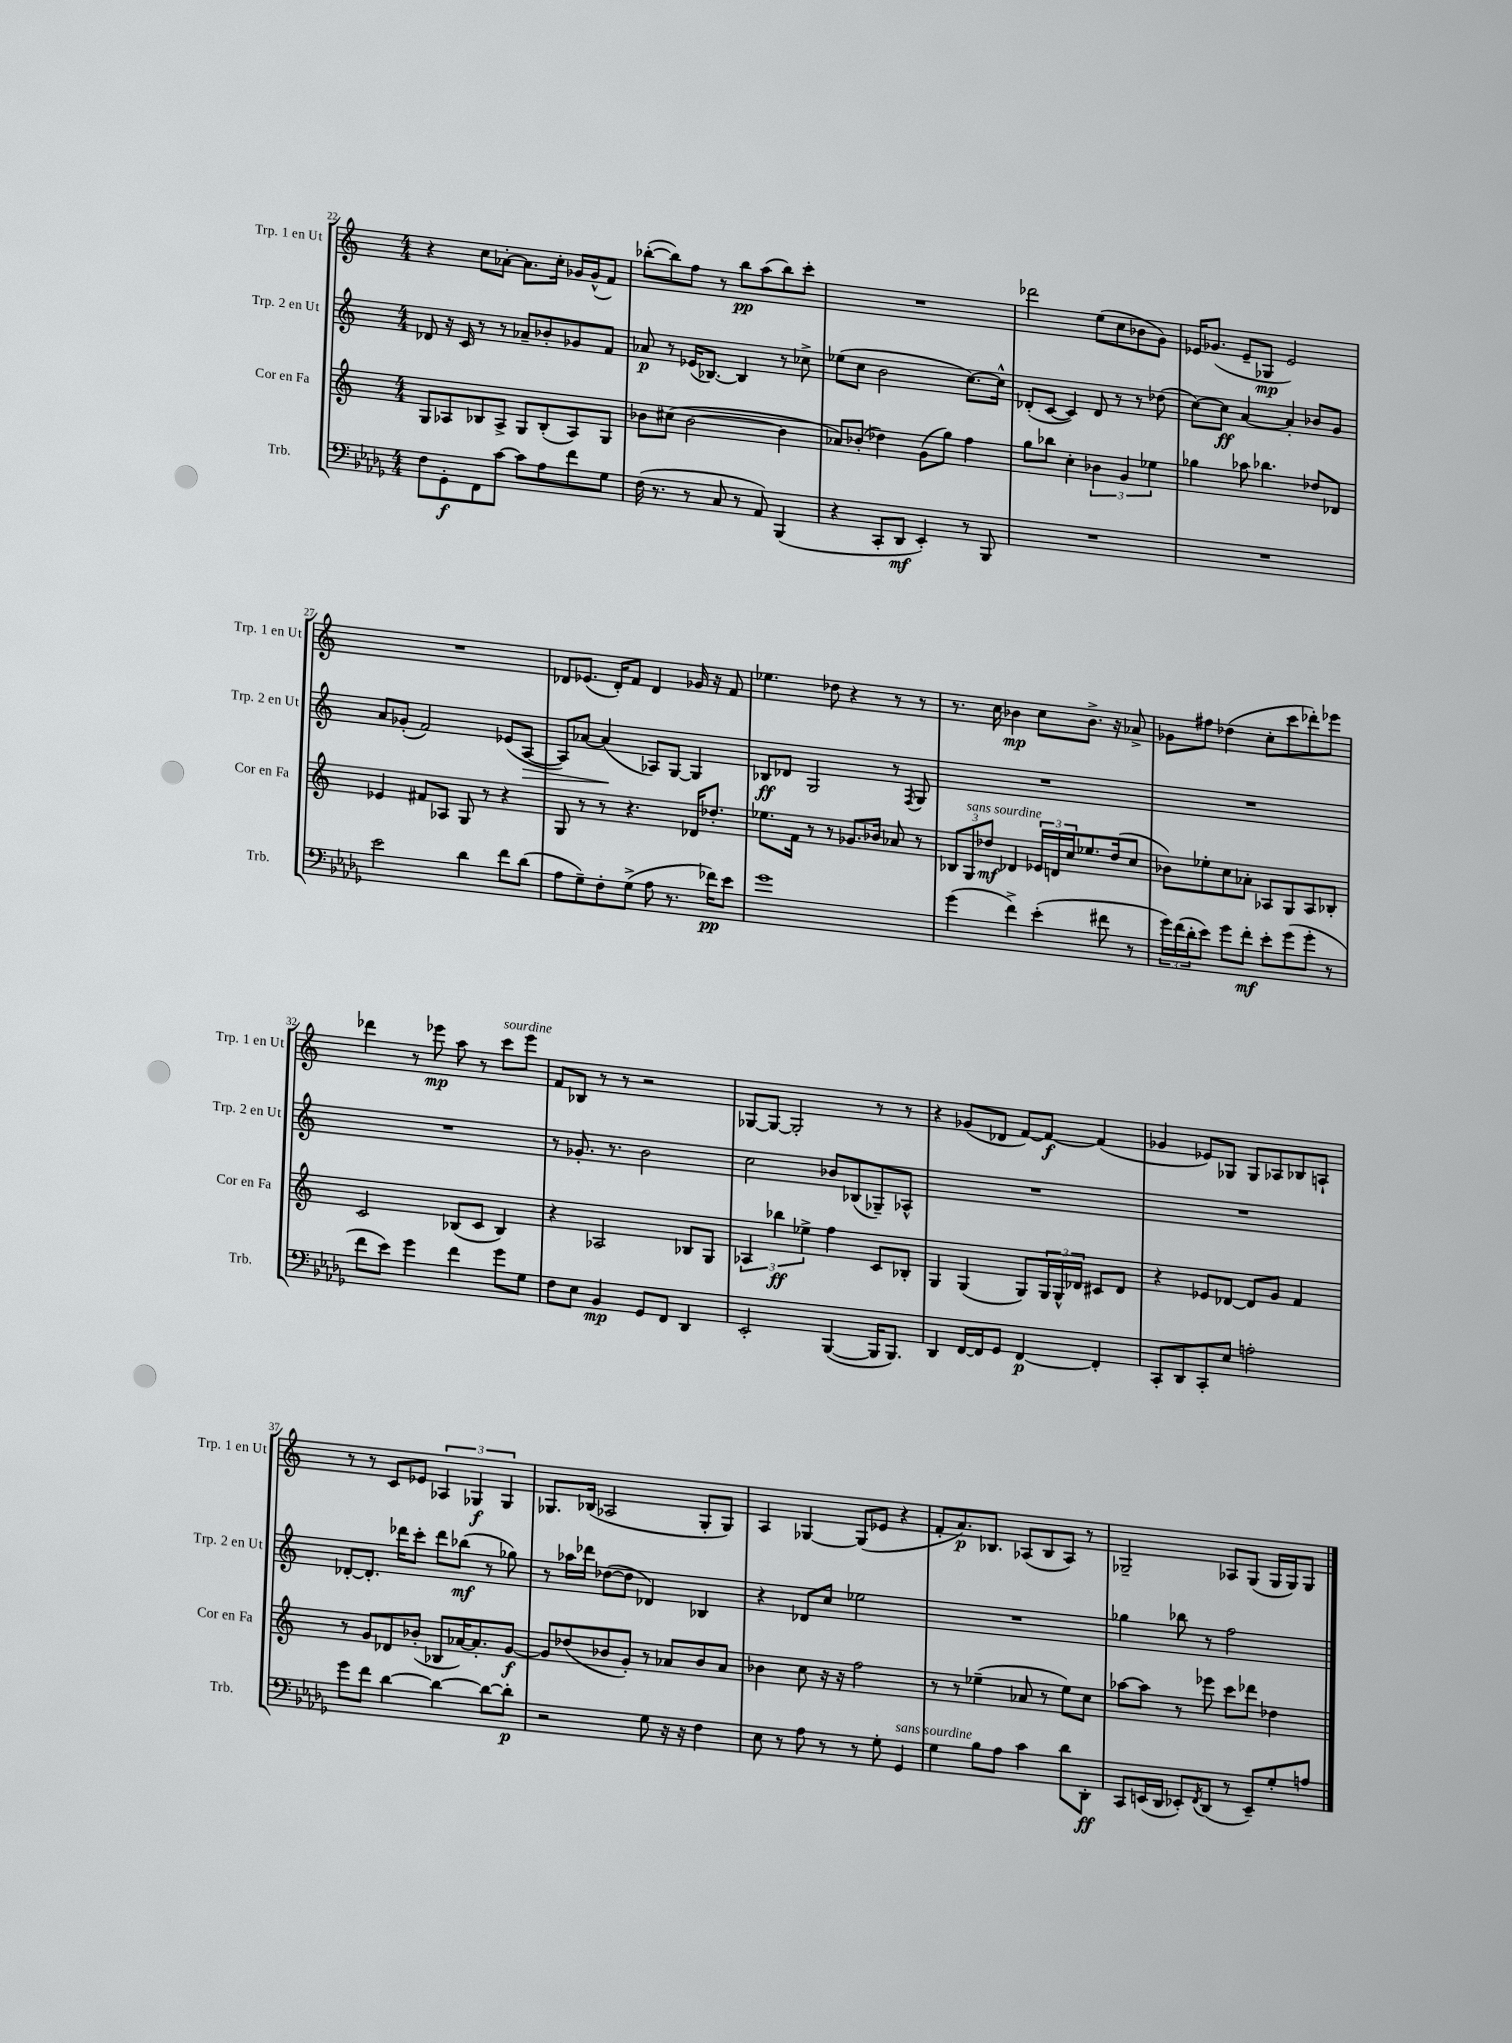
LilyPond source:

<<
\new StaffGroup <<
\new Staff = "s0" \with { instrumentName = "Trp. 1 en Ut" shortInstrumentName = "Trp. 1 en Ut" } {
    \clef treble \key c \major \numericTimeSignature \time 4/4
    r4 c''8 aes'8~-. aes'8. c''16-. ges'16 ges'16-^( f'8) |
    bes''8~-.( bes''8) f''8 r8 bes''8\pp a''8( bes''8) c'''8-. |
    R1 |
    des'''2 e''8( c''8 bes'8 g'8) |
    ees'16 ges'8.( ees'8-- ges8\mp ees'2) |
    R1 |
    des'8 ees'8.( des'16-.) f'8 des'4 ges'16 r16 f'8 |
    ees''4. des''8 r4 r8 r8 |
    r8. c''16 bes'4\mp c''8 bes'8.-> r16 aes'8-> |
    ges'8 fis''8 des''4( c''8-. c'''8 des'''8-.) ees'''8 |
    des'''4 r8 ees'''8\mp a''8 r8 c'''8^\markup { \italic "sourdine" } ees'''8 |
    f'8 bes8 r8 r8 r2 |
    ges8~ ges8~ ges2-. r8 r8 |
    r4 ges'8( des'8 f'8~) f'8~\f f'4( |
    ges'4 ees'8) ges8 ges8 aes8 bes8 a8-! |
    r8 r8 c'8 ees'8 \tuplet 3/2 { aes4 ges4\f ges4 } |
    ges8. bes16( aes2 ges8-. ges8) |
    a4 ges4~ ges8( ees'8 r4 |
    f'8-. a'8.\p) bes8. aes8( bes8 aes8) r8 |
    ges2-- aes8 ges8( ges16 ges16) ges8 \bar "|." |
}
\new Staff = "s1" \with { instrumentName = "Trp. 2 en Ut" shortInstrumentName = "Trp. 2 en Ut" } {
    \clef treble \key c \major \numericTimeSignature \time 4/4
    des'8 r16 c'16 r8 r8 aes'8-- bes'8-. ges'8 f'8 |
    aes'8\p r8 ees'16( bes8.~) bes4 r8 ces''8-> |
    ees''8( c''8 b'2 c''8.~) c''16-^ |
    des'8-.( c'8~ c'4) des'8 r8 r8 des''8( |
    c''8~) c''8\ff a'4~ a'4-. bes'8 g'8 |
    a'8 ges'8-.( f'2) ees'8( a8~\> |
    a8) aes'8~ aes'4\!( aes8) g8~ g4 |
    bes8\ff des'8 g2 r8 \acciaccatura { f8 } g8 |
    R1 |
    R1 |
    R1 |
    r8 ges'8.-. r8. b'2 |
    c''2 bes'8 bes8( ges8--) aes8-^ |
    R1 |
    R1 |
    des'8~-. des'8.-. des'''16 c'''8-. des'''8 bes''8\mf( r8 ges''8) |
    r8 aes''16 des'''16 des''8~( des''8 des'4) bes4 |
    r4 des'8 c''8 ees''2 |
    R1 |
    ges''4 bes''8 r8 f''2 \bar "|." |
}
\new Staff = "s2" \with { instrumentName = "Cor en Fa" shortInstrumentName = "Cor en Fa" } {
    \clef treble \key c \major \numericTimeSignature \time 4/4
    g8 aes8 bes8 aes8-> g8 bes8-.( aes8) g8 |
    bes'8 cis''8( bes'2~ bes'4 |
    aes'8) bes'8-.( des''4) g'8( g''8) f''4 |
    g''8 bes''8 c''4-. \tuplet 3/2 { bes'4 g'4 ees''4 } |
    ges''4 aes''8 bes''4. des''8 des'8 |
    ees'4 fis'8 aes8 g8 r8 r4 |
    g8 r8 r8 r4. des'16 des''8.-. |
    ees''8. f'16 r8 r8 ges'8. bes'16 aes'8 r8 |
    \tuplet 3/2 { bes8 g8^\markup { \italic "sans sourdine" } des''8\mf } des'4 \tuplet 3/2 { ees'16 d'16 c''16 } ees''8. des''16( c''8 |
    bes'8) ees''8-. c''8 aes'8-. aes8 g8 aes8 bes8-. |
    c'2 bes8( c'8 bes4) |
    r4 aes2 bes8 g8 |
    \tuplet 3/2 { aes4 bes''4\ff ees''4-> } f''4 c'8 bes8-. |
    g4 g4( g8) \tuplet 3/2 { g16 g16-^ des'16 } cis'8 des'8 |
    r4 ees'8 des'8~ des'8 g'8 f'4 |
    r8 g'8 des'8 bes'8-.( bes8 aes'16~) aes'8.-. g'8~\f |
    g'8 des''8( bes'8 g'8-.) r8 aes'8 bes'8 aes'8 |
    bes'4 c''8 r16 r16 f''2 |
    r8 r8 ees''4--( aes'8 r8 ees''8) c''8 |
    aes''8~ aes''8 r8 ees'''8 c'''8 des'''8 des''4 \bar "|." |
}
\new Staff = "s3" \with { instrumentName = "Trb." shortInstrumentName = "Trb." } {
    \clef bass \key des \major \numericTimeSignature \time 4/4
    f8 ges,8-.\f f,8 c'8~ c'8 aes8 f'8 ges8 |
    f16( r8. r8 c8 r8 aes,8) bes,,4( |
    r4 c,8-. des,8\mf ees,4-.) r8 bes,,8 |
    R1 |
    R1 |
    ees'2 des'4 f'8 des'8( |
    aes8 ges8--) f8-. ges8->( aes8 r8. fes'16\pp) ees'8 |
    ges'1 |
    ges'4( f'4->) ees'4-.( fis'8 r8 |
    \tuplet 3/2 { ges'16) f'16( des'16-. } ees'8) ges'8 f'8-.\mf ees'8-. ges'8( ges'8-. r8 |
    f'8 ees'8) ges'4 f'4 ges'8 ges8 |
    f8 ees8 bes,4\mp ges,8 f,8 des,4 |
    ees,2-. bes,,4~( bes,,16 bes,,8.) |
    des,4 f,16~ f,16 ges,8 f,4~\p f,4-. |
    c,8-. des,8 c,8-. ees8 a2-. |
    ges'8 f'8 des'4~ des'4~ des'8~ des'8-.\p |
    r2 ges8 r16 r16 f4 |
    ees8 r8 aes8 r8 r8 ges8-. ges,4^\markup { \italic "sans sourdine" } |
    ges4 bes8 aes8 c'4 des'8 des,8-.\ff |
    c,8 e,16( des,16 ees,8-.) \acciaccatura { f,8 } des,8( r8 ees,8--) ges8-. a8 \bar "|." |
}
>>
>>
\layout { \context { \Score currentBarNumber = #22 } }
